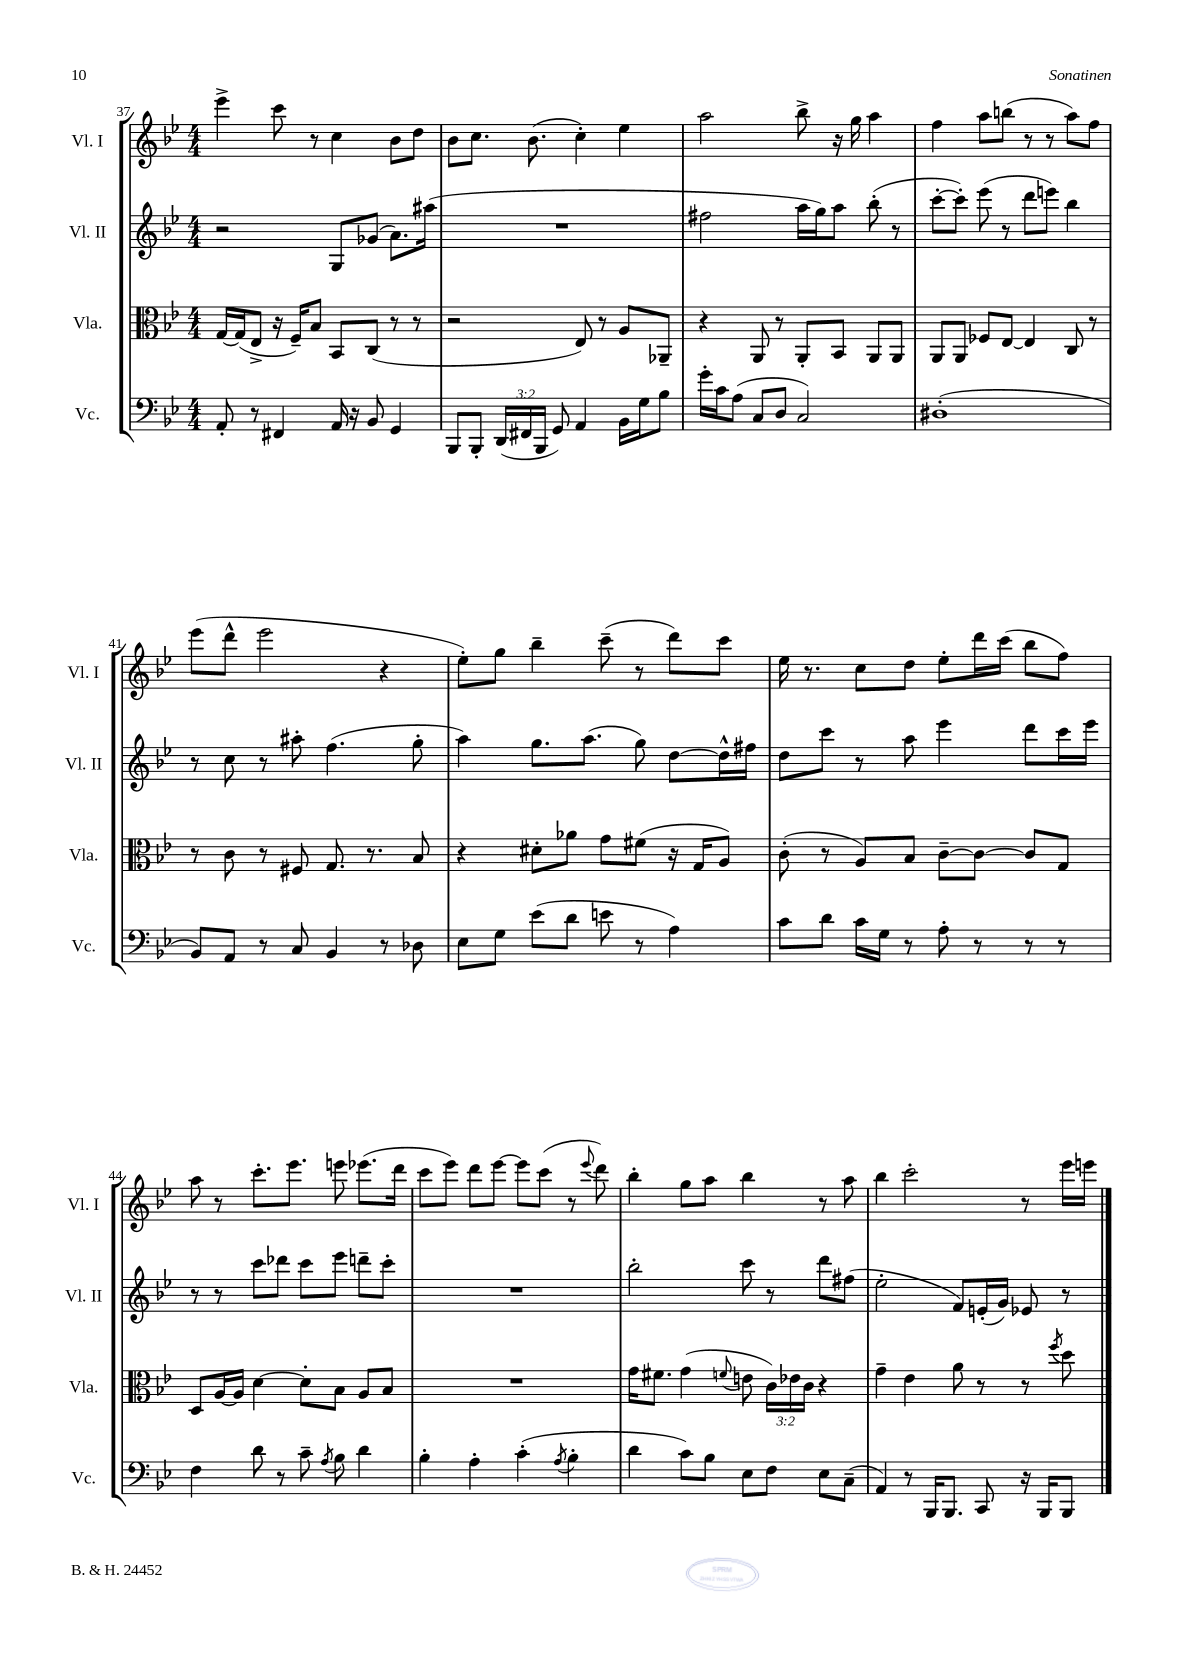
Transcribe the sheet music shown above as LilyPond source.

<<
\new StaffGroup <<
\new Staff = "s0" \with { instrumentName = "Vl. I" shortInstrumentName = "Vl. I" } {
    \clef treble \key bes \major \numericTimeSignature \time 4/4
    \autoBeamOff ees'''4-> c'''8 r8 c''4 bes'8[ d''8] |
    bes'8[ c''8.] bes'8.( c''4-.) ees''4 |
    a''2 bes''8-> r16 g''16 a''4 |
    f''4 a''8[ b''8]( r8 r8 a''8[) f''8] |
    ees'''8[( d'''8]-^ ees'''2 r4 |
    ees''8[-.) g''8] bes''4-- c'''8--( r8 d'''8[) c'''8] |
    ees''16 r8. c''8[ d''8] ees''8[-. d'''16 c'''16]( bes''8[ f''8]) |
    a''8 r8 c'''8.[-. ees'''8.] e'''8 ees'''8.[( d'''16] |
    c'''8[ ees'''8]) d'''8[ ees'''8]~ ees'''8[ c'''8]( r8 \appoggiatura { ees'''8 } d'''8) |
    bes''4-. g''8[ a''8] bes''4 r8 a''8 |
    bes''4 c'''2-. r8 ees'''16[ e'''16] \bar "|." |
}
\new Staff = "s1" \with { instrumentName = "Vl. II" shortInstrumentName = "Vl. II" } {
    \clef treble \key bes \major \numericTimeSignature \time 4/4
    \autoBeamOff r2 g8[ ges'8]( a'8.[) ais''16]( |
    R1 |
    fis''2 a''16[ g''16) a''8] bes''8-.( r8 |
    c'''8[~-. c'''8]-.) ees'''8( r8 d'''8[ e'''8]) bes''4 |
    r8 c''8 r8 ais''8-. f''4.( g''8-. |
    a''4) g''8.[ a''8.]( g''8) d''8[~ d''16-^ fis''16] |
    d''8[ c'''8] r8 a''8 ees'''4 d'''8[ c'''16 ees'''16] |
    r8 r8 c'''8[ des'''8] c'''8[ ees'''8] d'''8[-- c'''8]-. |
    R1 |
    bes''2-. c'''8 r8 d'''8[ fis''8]( |
    ees''2-. f'8[) e'16-.( g'16]) ees'8 r8 \bar "|." |
}
\new Staff = "s2" \with { instrumentName = "Vla." shortInstrumentName = "Vla." } {
    \clef alto \key bes \major \numericTimeSignature \time 4/4 \override Staff.TupletNumber.text = #tuplet-number::calc-fraction-text
    \autoBeamOff g16[~ g16( ees8]-> r16 f16[--) bes8] bes,8[ c8]( r8 r8 |
    r2 ees8) r8 a8[ aes,8]-- |
    r4 a,8 r8 a,8[-. bes,8] a,8[ a,8] |
    a,8[ a,8] fes8[ ees8]~ ees4 c8 r8 |
    r8 c'8 r8 fis8 g8. r8. bes8 |
    r4 dis'8[-. aes'8] g'8[ fis'8]( r16 g16[ a8]) |
    c'8-.( r8 a8[) bes8] c'8[~-- c'8]~ c'8[ g8] |
    d8[ a16~ a16] d'4~ d'8[-. bes8] a8[ bes8] |
    R1 |
    g'16[ fis'8.] g'4( \appoggiatura { f'8 } e'8 \tuplet 3/2 { c'16[) ees'16 c'16] } r4 |
    g'4-- ees'4 a'8 r8 r8 \acciaccatura { f''8 } d''8 \bar "|." |
}
\new Staff = "s3" \with { instrumentName = "Vc." shortInstrumentName = "Vc." } {
    \clef bass \key bes \major \numericTimeSignature \time 4/4 \override Staff.TupletNumber.text = #tuplet-number::calc-fraction-text
    \autoBeamOff a,8-. r8 fis,4 a,16 r16 bes,8 g,4 |
    bes,,8[ bes,,8]-. \tuplet 3/2 { d,16[( fis,16 bes,,16] } g,8) a,4 bes,16[ g16 bes8] |
    g'16[-. c'16 a8]( c8[ d8] c2) |
    dis1-.( |
    bes,8[) a,8] r8 c8 bes,4 r8 des8 |
    ees8[ g8] ees'8[( d'8] e'8 r8 a4) |
    c'8[ d'8] c'16[ g16] r8 a8-. r8 r8 r8 |
    f4 d'8 r8 c'8-- \acciaccatura { a8 } bes8 d'4 |
    bes4-. a4-. c'4-.( \acciaccatura { a8 } bes4-. |
    d'4 c'8[) bes8] ees8[ f8] ees8[ c8]--( |
    a,4) r8 bes,,16[ bes,,8.] c,8 r16 bes,,16[ bes,,8] \bar "|." |
}
>>
>>
\layout { \context { \Score currentBarNumber = #37 } }
